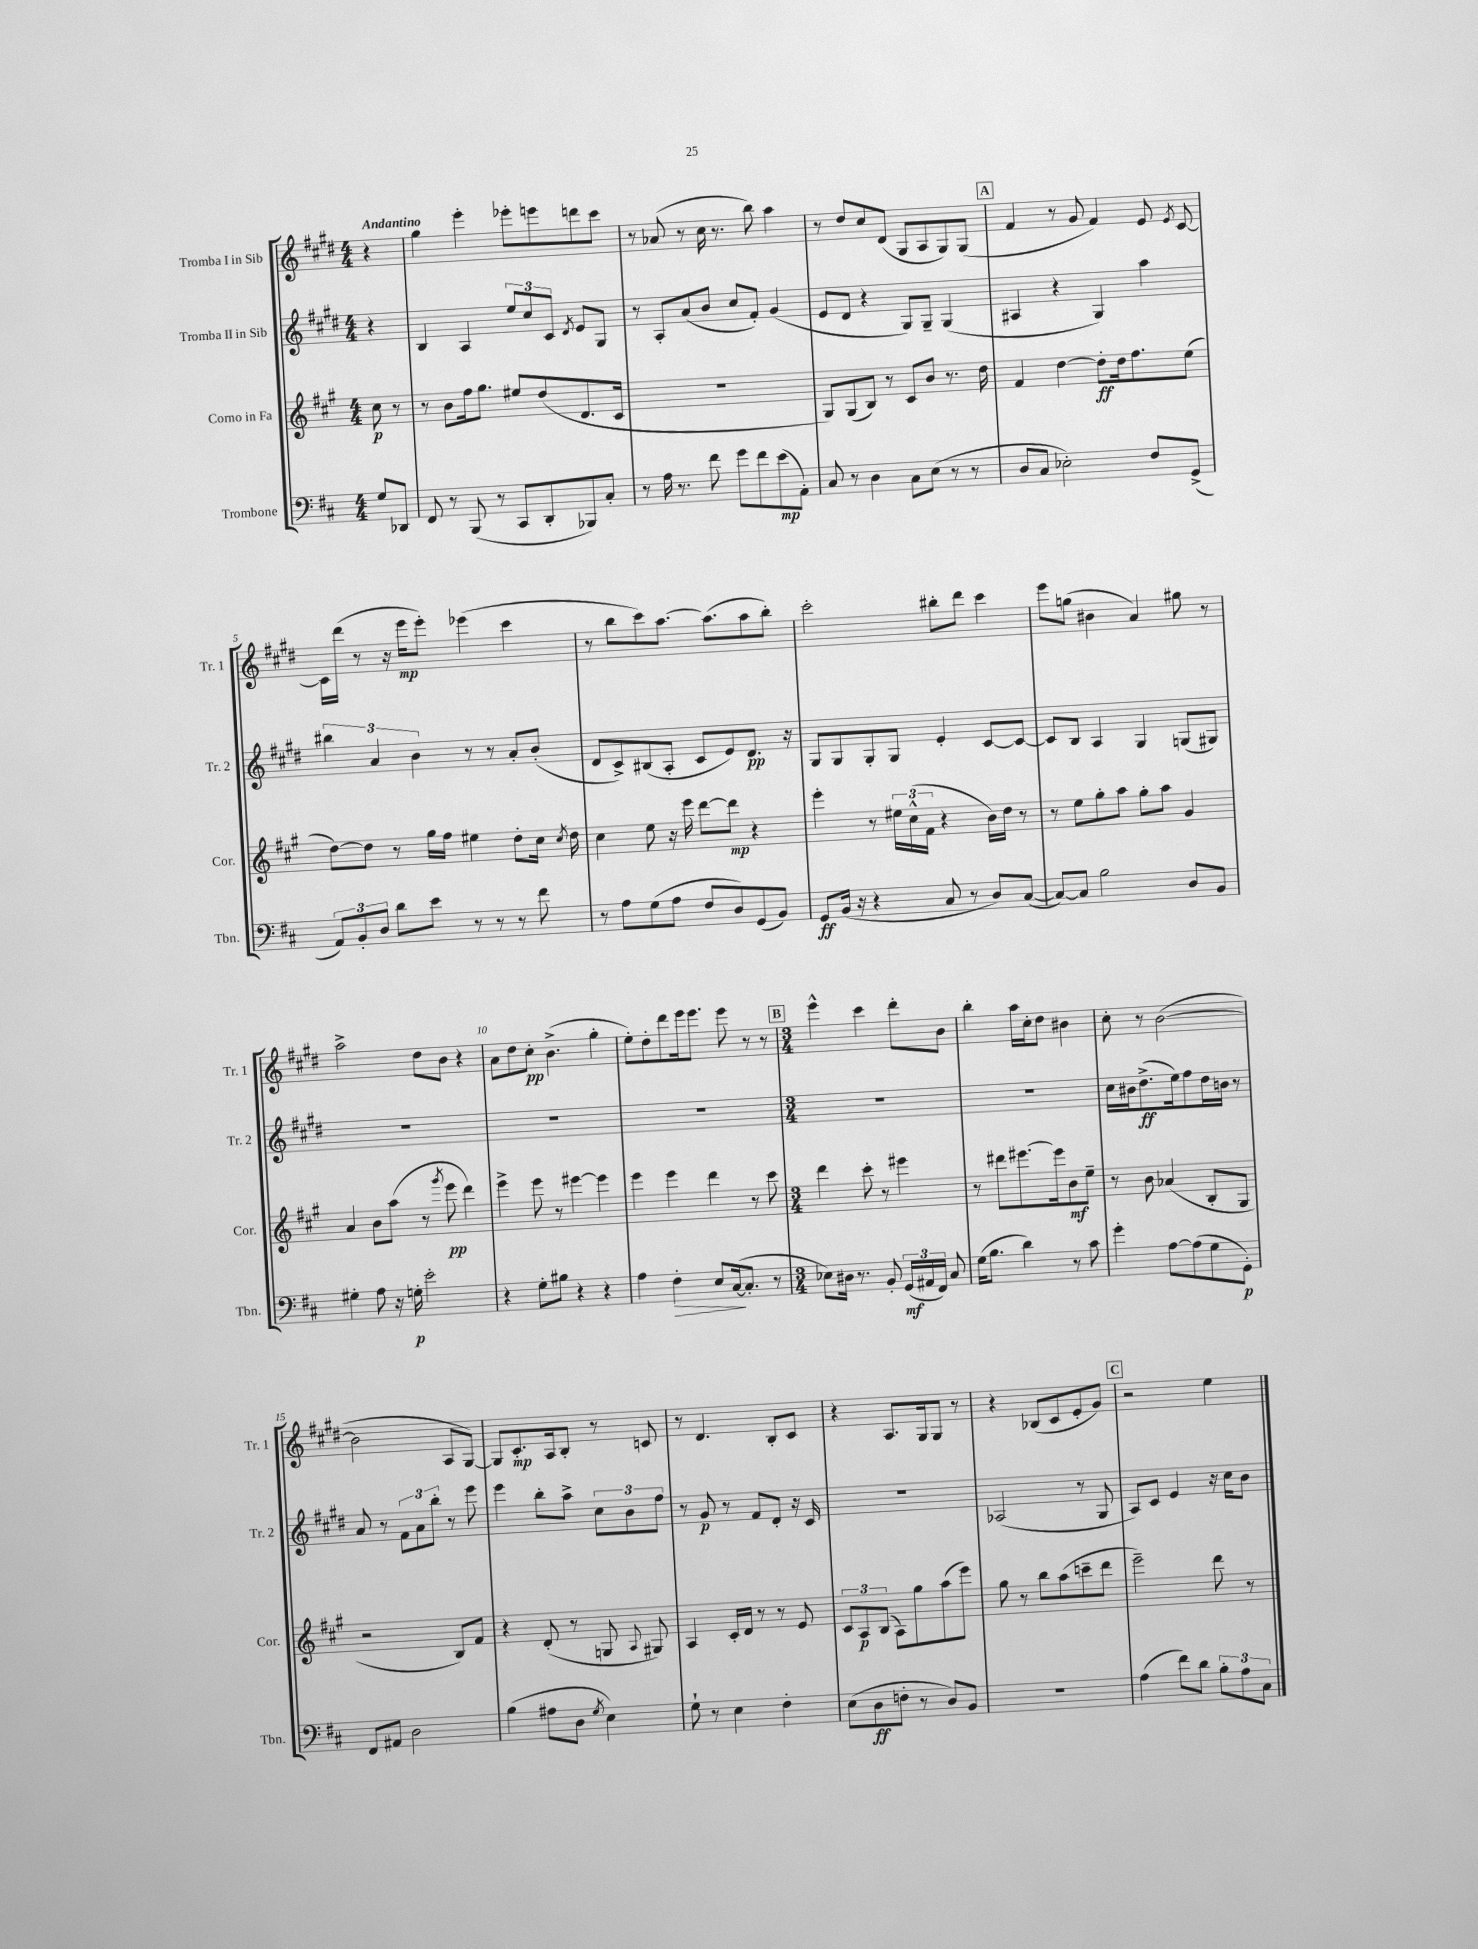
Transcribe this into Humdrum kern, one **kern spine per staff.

**kern	**kern	**kern	**kern
*staff4	*staff3	*staff2	*staff1
*clefF4	*clefG2	*clefG2	*clefG2
*k[f#c#]	*k[f#c#g#]	*k[f#c#g#d#]	*k[f#c#g#d#]
*M4/4	*M4/4	*M4/4	*M4/4
8G	8cc#	4r	4r
8DD-	8r	.	.
=	=	=	=
8FF#	8r	4B	4gg#
8r	8b	.	.
(8BBB	16ff#	4A	4eee'
.	8.gg#	.	.
8r	.	.	.
8CC#	8ee#	12ee	8eee-'
.	.	12cc#	.
8DD'	(8dd	.	8eee
.	.	12c#	.
.	.	8qd#	.
8BBB-)	8.d	8e	8ddd
8C#'	.	8G#	8ccc#
.	16c#	.	.
=	=	=	=
8r	1r	8r	8r
16A	.	8A'	(8a-
8.r	.	.	.
.	.	(8a	8r
8f#	.	8b	16cc#
.	.	.	8.r
8g	.	8cc#	.
8f#	.	8f#')	8bb)
(8e	.	(4g#	4aa
8AA')	.	.	.
=	=	=	=
8C#	8G#)	8e	8r
8r	(8G#	8d#	8dd#
4D	8B)	4r	8cc#
.	8r	.	(8d#
8C#	8c#	8G#)	8G#
(8E	8b	8G#~	8A
8r	8.r	(4G#	8G#)
8r	.	.	(8G#
.	16dd	.	.
=	=	=	=
8D	4f#	4A#	4f#
8C#	.	.	.
2E-')	[4dd	4r	8r
.	.	.	8g#
.	8dd']	4G#)	4f#)
.	16dd	.	.
.	8.ff#	.	.
8F#	.	4aa	8e
.	.	.	8qe
(8GG^	(8ee	.	[8c#
=	=	=	=
12AA)	[8dd)	6bb#	16c#]
.	.	.	(16ddd#
12BB'	.	.	.
.	8dd]	.	8r
12D	.	6a	.
8d	8r	.	16r
.	.	.	16eee
.	.	6b	.
8e	16gg#	.	8eee')
.	16ff#	.	.
8r	4ee#	8r	(4eee-
8r	.	8r	.
8r	8dd'	8a'	4ccc#
8f#	16cc#	(8b'	.
.	8qcc#	.	.
.	16dd	.	.
=	=	=	=
8r	4cc#	8d#	8r
8A	.	8c#^)	8bb
(8G	8ee	(8B#	8ccc#)
8A	16r	8A'	[8.aa
.	16eee	.	.
8F#	[8ddd	8c#	.
.	.	.	(8.aa]
8D)	8ddd]	8e)	.
(8GG	4r	8.d#	8aa
8BB)	.	.	8bb')
.	.	16r	.
=	=	=	=
8GG	4eee'	8G#	2ccc#'
(16BB	.	8G#	.
16r	.	.	.
4r	8r	8G#'	.
.	24ee#	8G#	.
.	(24cc#^^	.	.
.	24f#	.	.
8C#	4r	4e'	8bb#'
8r	.	.	8ddd#
8D)	16b)	[8c#	4ccc#
.	16dd	.	.
([8C#	8r	8c#_	.
=	=	=	=
8C#_)	8r	8c#]	8eee
8C#]	8ee	8B	(8gg
2B	8gg#'	4A	4b#
.	8aa	.	.
.	8gg#'	4G#	4a)
.	8aa	.	.
8D	4g#	(8G	8gg#
8BB	.	8G#)	8r
=	=	=	=
4G#'	4a	1r	2aa^
8A	8b	.	.
16r	(8aa	.	.
16G'	.	.	.
2e'	8r	.	8dd#
.	8qggg#	.	.
.	8eee	.	8b
.	4ddd)	.	4r
=	=	=	=
4r	4eee^	1r	8a
.	.	.	8dd#
8G'	8eee	.	8cc#'
8B#	8r	.	(4.b^
4r	[4eee#	.	.
4r	4eee#]	.	4gg#'
=	=	=	=
4A	4eee	1r	8ee')
.	.	.	8dd#'
4F#'	4eee	.	8ddd#
.	.	.	16eee
.	.	.	8.eee
8E	4ddd	.	.
([16C#	.	.	8eee
8.C#']	.	.	.
.	8r	.	8r
8r	8ccc#	.	8r
=	=	=	=
*M3/4	*M3/4	*M3/4	*M3/4
8E-)	4ddd	2.r	4eee^^
16D#	.	.	.
8.r	.	.	.
.	8ccc#'	.	4ccc#
8BB'	8r	.	.
(24GG	4eee#	.	8ddd#'
24AA#	.	.	.
24FF#)	.	.	.
8C#	.	.	8b
=	=	=	=
(16G	8r	2.r	4bb'
8.B	.	.	.
.	8ddd#	.	.
4d)	[8.eee#	.	16aa
.	.	.	16cc#'
.	.	.	8dd#
.	16eee#]	.	.
8r	8b	.	4b#
8c#	8ee~	.	.
=	=	=	=
4g'	8r	16cc#	8cc#'
.	.	16b#	.
.	8b	(8.dd#^	8r
[8A	(4a-	.	([2b
.	.	16ee)	.
(8A]	.	8ff#	.
8G	8B'	16dd#	.
.	.	16b	.
8GG')	8G#	8r	.
=	=	=	=
8FF#	2r	8a	2b]
8AA#	.	8r	.
2D	.	12f#	.
.	.	12a	.
.	.	12bb'	.
.	8B)	8r	8A
.	8f#	8eee	[8G#)
=	=	=	=
(4B	4r	4eee	8G#]
.	.	.	8.c#'
8A#	(8d'	8bb'	.
.	.	.	16A
8D	8r	8aa^	8B'
8qG	.	.	.
4E)	8G	12cc#	8r
.	.	12b	.
.	8qqA	.	.
.	8G#)	.	8c
.	.	12ff#	.
=	=	=	=
8G`	4A	8r	8r
8r	.	8g#	4.d#
4E	16c#'	8r	.
.	16d	.	.
.	8r	8f#	.
4F#'	8r	8d#'	8B'
.	8e	16r	8c#
.	.	16c#	.
=	=	=	=
(8E	12c#	2.r	4r
.	12A	.	.
8D	.	.	.
.	(12B	.	.
8F'	8A)	.	8.A
8r	8gg#	.	.
.	.	.	16G#
8D)	(8aa	.	8G#
8BB	8eee)	.	8r
=	=	=	=
2.r	8gg#	(2A-	4r
.	8r	.	.
.	8bb	.	(8B-
.	(8aa	.	8c#
.	8ccc~	8r	8e'
.	8ddd	8G#	8g#)
=	=	=	=
(4A	2eee~)	8A)	2r
.	.	8c#	.
8f#)	.	4e	.
8d	.	.	.
12B'	8ddd	16r	4ee
.	.	16cc#	.
12A	.	.	.
.	8r	8b	.
12C#	.	.	.
==	==	==	==
*-	*-	*-	*-
